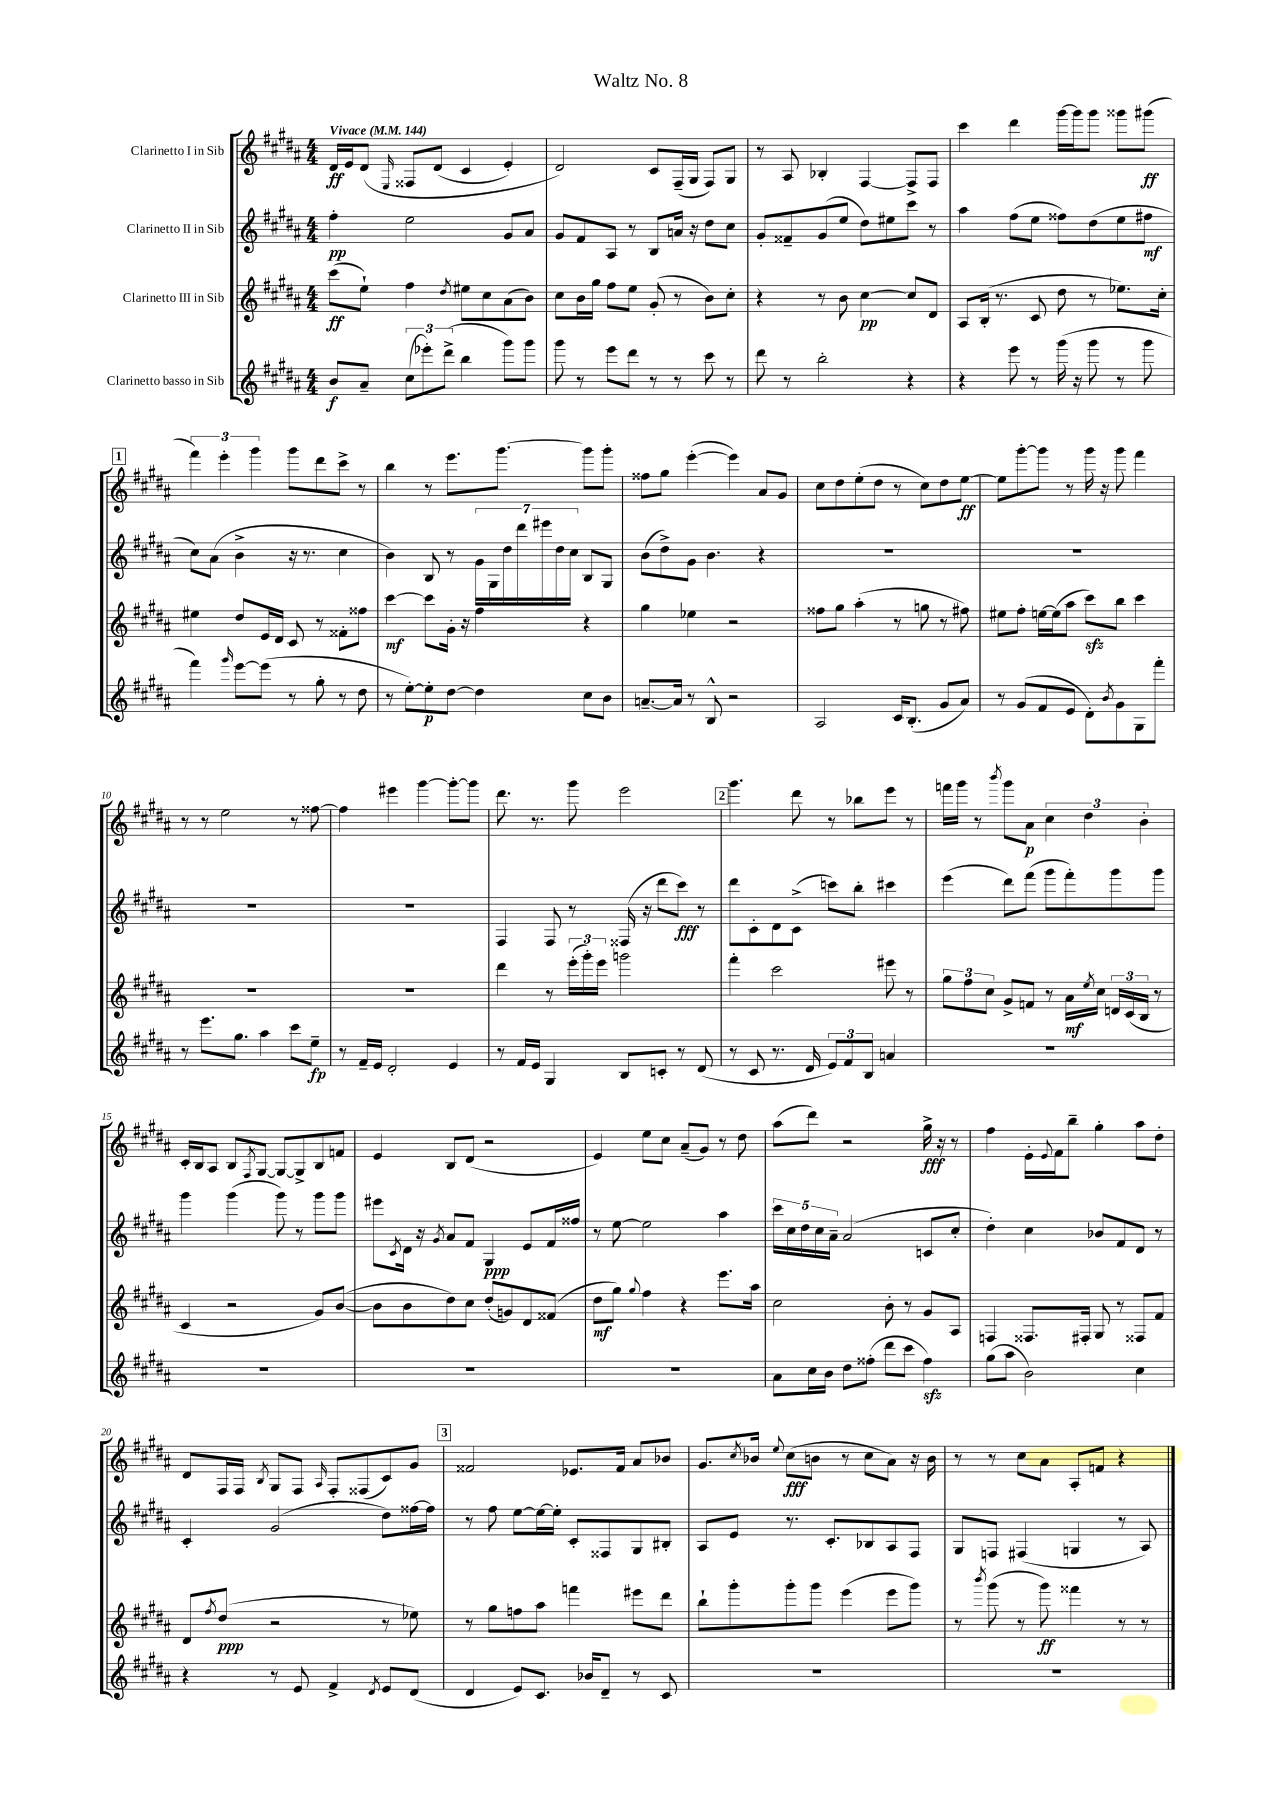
\header { title = "Waltz No. 8" }
<<
\new StaffGroup <<
\new Staff = "s0" \with { instrumentName = "Clarinetto I in Sib" } {
    \clef treble \key b \major \numericTimeSignature \time 4/4 \tempo "Vivace" 4 = 144
    dis'16\ff e'16 dis'8\( \grace { e16 } fisis8 dis'8( cis'4 e'4-.) |
    dis'2\) cis'8 fis16--( gis16 fis8) gis8 |
    r8 ais8 bes4-. fis4~ fis8-> fis8 |
    cis'''4 dis'''4 gis'''16~ gis'''16 gis'''8 gisis'''8 gis'''8\ff( |
    \mark \markup { \box "1" } \tuplet 3/2 { fis'''4) e'''4-. gis'''4 } gis'''8 dis'''8 cis'''8-> r8 |
    b''4 r8 e'''8. gis'''8.~ gis'''8 gis'''8-. |
    fisis''8 gis''8 e'''4~-.( e'''4) ais'8 gis'8 |
    cis''8 dis''8 e''8-.( dis''8 r8 cis''8) dis''8 e''8~\ff |
    e''8 gis'''8~-. gis'''8 r8 gis'''16 r16 gis'''8 fis'''4 |
    r8 r8 e''2 r8 fisis''8~ |
    fisis''4 eis'''4 gis'''4~ gis'''8~-. gis'''8 |
    dis'''8. r8. gis'''8 e'''2 |
    \mark \markup { \box "2" } gis'''4. dis'''8 r8 bes''8 e'''8 r8 |
    f'''16 gis'''16 r8 \acciaccatura { b'''8 } gis'''8 ais'8\p \tuplet 3/2 { cis''4 dis''4 b'4-. } |
    cis'16-. b16 ais8 b8 \acciaccatura { fis8 } gis8~ gis8~ gis8-> b8 f'8 |
    e'4 b8 dis'8( r2 |
    e'4) e''8 cis''8 ais'8--( gis'8) r8 dis''8 |
    ais''8( dis'''8) r2 gis''16->\fff r16 r8 |
    fis''4 e'16-. \appoggiatura { e'8 } fis'16 b''8-- gis''4-. ais''8 dis''8-. |
    dis'8 fis16 fis16 \acciaccatura { b8 } gis8 fis8 \grace { ais16 } fis8-. fisis8( cis'8) gis'8 |
    \mark \markup { \box "3" } fisis'2 ees'8. fisis'16 ais'8 bes'8 |
    gis'8. \acciaccatura { cis''8 } bes'16 \appoggiatura { e''8 } cis''8\fff( b'8 r8 cis''8 ais'8) r16 b'16 |
    r8 r8 cis''8 ais'8 ais8-. f'8 r4 \bar "|." |
}
\new Staff = "s1" \with { instrumentName = "Clarinetto II in Sib" } {
    \clef treble \key b \major \numericTimeSignature \time 4/4
    fis''4-.\pp e''2 gis'8 ais'8 |
    gis'8 fis'8 ais8 r8 b8 a'16 r16 dis''8 cis''8 |
    gis'8-. fisis'8-- gis'8( e''8 dis''8) eis''8 cis'''8 r8 |
    ais''4 fis''8( e''8 fisis''8) dis''8( e''8 fis''8\mf |
    \mark \markup { \box "1" } cis''8) ais'8( b'4-> r16 r8. cis''4 |
    b'4) b8 r8 \tuplet 7/4 { gis'16 gis16 dis''16 dis'''16 eis'''16 dis''16 cis''16 } b8 gis8 |
    b'8( dis''8->) gis'8 b'4. r4 |
    R1 |
    R1 |
    R1 |
    R1 |
    fis4 fis8 r8 fisis16( r16 dis'''8 cis'''8\fff) r8 |
    \mark \markup { \box "2" } dis'''8 cis'8-. dis'8 cis'8->( c'''8) b''8-. cis'''4 |
    e'''4( dis'''8) fis'''8( gis'''8 fis'''8-.) gis'''8 gis'''8 |
    gis'''4 gis'''4( gis'''8) r8 gis'''8 gis'''8 |
    eis'''8 \acciaccatura { cis'8 } dis'16 r16 \acciaccatura { gis'8 } ais'8 fis'8 gis4\ppp e'8 fis'16 fisis''16 |
    r8 e''8~ e''2 ais''4 |
    \tuplet 5/4 { cis'''16 cis''16 dis''16 cis''16 ais'16-- } ais'2( c'8 cis''8-. |
    dis''4-.) cis''4 bes'8 fis'8 dis'8 r8 |
    cis'4-. gis'2( dis''8) fisis''16~ fisis''16 |
    \mark \markup { \box "3" } r8 fis''8 e''8~ e''16~ e''16-. cis'8-. fisis8 gis8 bis8-. |
    ais8 e'8 r8. cis'8.-. bes8 ais8 fis8 |
    gis8 f8 fis4( g4 r8 ais8) \bar "|." |
}
\new Staff = "s2" \with { instrumentName = "Clarinetto III in Sib" } {
    \clef treble \key b \major \numericTimeSignature \time 4/4
    cis'''8\ff( e''8-!) fis''4 \acciaccatura { dis''8 } eis''8 cis''8 ais'8( b'8) |
    cis''8 b'16 gis''16 fis''8 e''8 gis'8-.( r8 b'8) cis''8-. |
    r4 r8 b'8 cis''4~\pp cis''8 dis'8 |
    ais8 b16-.( r8. cis'8 dis''8 r8 ees''8.) cis''16-. |
    \mark \markup { \box "1" } eis''4 dis''8 e'16 dis'16 cis'8 r8 fisis'8-. fisis''8 |
    cis'''4~\mf cis'''8 gis'16-. r16 fis''4 r4 |
    gis''4 ees''4 r2 |
    fisis''8 gis''8 ais''4-.( r8 g''8 r8 fis''8) |
    eis''8 fis''8-. e''16~ e''16( ais''8 cis'''8\sfz) b''8 cis'''4 |
    R1 |
    R1 |
    dis'''4 r8 \tuplet 3/2 { e'''16-.( gis'''16-.) e'''16 } g'''2 |
    \mark \markup { \box "2" } fis'''4-. cis'''2 eis'''8 r8 |
    \tuplet 3/2 { gis''8 fis''8 cis''8 } gis'8-> f'8 r8 ais'16\mf \acciaccatura { e''8 } cis''16 \tuplet 3/2 { d'16 cis'16( b16 } r8 |
    cis'4 r2 gis'8) b'8~( |
    b'8 b'8 dis''8) cis''8 dis''8-.( g'8) dis'8 fisis'8( |
    dis''8\mf gis''8) \appoggiatura { gis''8 } fis''4 r4 e'''8. ais''16 |
    cis''2 b'8-. r8 gis'8 ais8 |
    f4 fisis8. fis16-. gis8 r8 fisis8 fis'8 |
    dis'8 \acciaccatura { fis''8 } dis''8\ppp( r2 r8 ees''8) |
    \mark \markup { \box "3" } r8 gis''8 f''8 ais''8 f'''4 eis'''8 dis'''8 |
    b''8-! gis'''8-. gis'''8-. gis'''8 e'''4( e'''8 gis'''8) |
    r8 \acciaccatura { b'''8 } gis'''8( r8 gis'''8\ff) fisis'''4 r8 r8 \bar "|." |
}
\new Staff = "s3" \with { instrumentName = "Clarinetto basso in Sib" } {
    \clef treble \key b \major \numericTimeSignature \time 4/4
    b'8\f ais'8-- \tuplet 3/2 { cis''8( ees'''8-.) dis'''8->( } b''4 gis'''8) gis'''8 |
    gis'''8 r8 e'''8 dis'''8 r8 r8 cis'''8 r8 |
    dis'''8 r8 b''2-. r4 |
    r4 e'''8 r8 gis'''16( r16 gis'''8 r8 gis'''8 |
    \mark \markup { \box "1" } fis'''4) \grace { gis'''16 } e'''8~ e'''8( r8 gis''8-. r8 dis''8 |
    r8 e''8~-.) e''8-.\p dis''8~ dis''4 cis''8 b'8 |
    a'8.~-- a'16 r8 b8-^ r2 |
    ais2 cis'16 b8.-.( gis'8 ais'8) |
    r8 gis'8( fis'8 e'8 dis'8-.) \acciaccatura { b'8 } gis'8 gis8 fis'''8-. |
    r8 e'''8. gis''8. ais''4 cis'''8 e''8--\fp |
    r8 fis'16-- e'16 dis'2-. e'4 |
    r8 fis'16 e'16 gis4 b8 c'8-. r8 dis'8( |
    \mark \markup { \box "2" } r8 cis'8 r8. dis'16 \tuplet 3/2 { e'8) fis'8 b8 } a'4 |
    R1 |
    R1 |
    R1 |
    R1 |
    ais'8 cis''16 b'16 dis''8 fisis''8-.( dis'''8 cis'''8 fisis''4\sfz) |
    gis''8( ais''8 b'2) cis''4 |
    r4 r8 e'8 fis'4-> \acciaccatura { dis'8 } e'8 dis'8( |
    \mark \markup { \box "3" } dis'4 e'8) cis'8. bes'16 dis'8-- r8 cis'8 |
    R1 |
    R1 \bar "|." |
}
>>
>>
